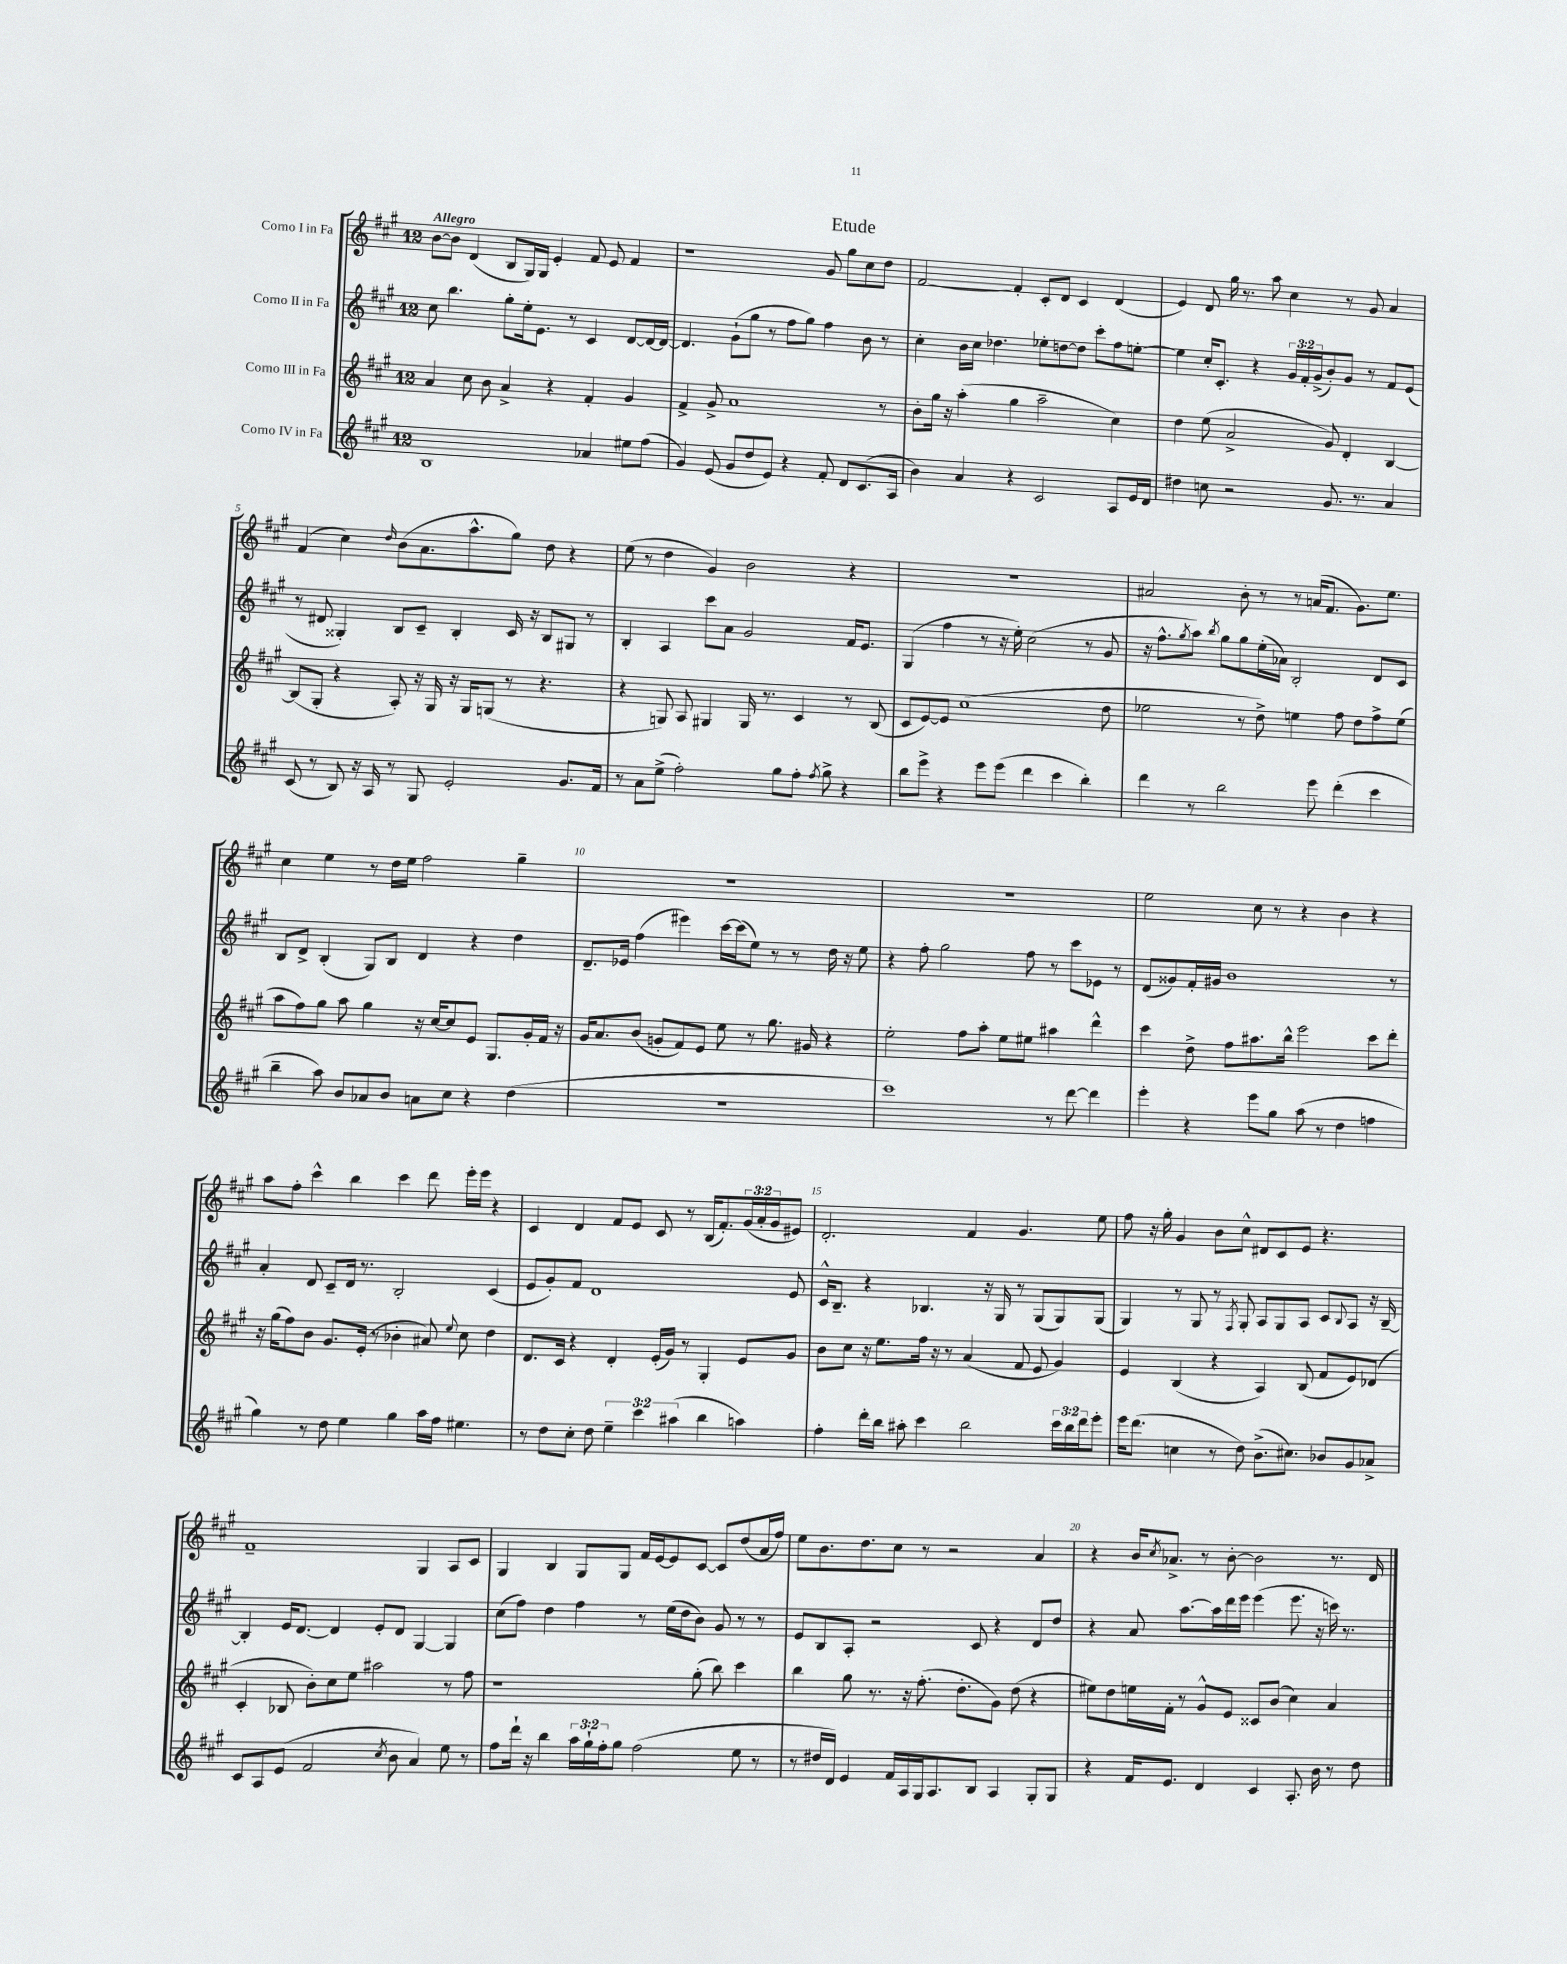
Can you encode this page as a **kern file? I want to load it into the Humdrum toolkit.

**kern	**kern	**kern	**kern
*staff4	*staff3	*staff2	*staff1
*clefG2	*clefG2	*clefG2	*clefG2
*k[f#c#g#]	*k[f#c#g#]	*k[f#c#g#]	*k[f#c#g#]
*M12/8	*M12/8	*M12/8	*M12/8
1B	4a	8cc#	[8b
.	.	4.bb	8b]
.	8cc#	.	(4d
.	8b	.	.
.	4a^	8gg#'	8B
.	.	16ee'	16G#)
.	.	8.e	16G#
.	4r	.	4e'
.	.	8r	.
4a-	4f#'	4c#	8f#
.	.	.	8e
8ee#	4g#	[8d	4f#
(8ff#	.	16d_	.
.	.	16d_	.
=	=	=	=
4g#)	4f#^	4.d]	1r
(8e	8g#^	.	.
8g#	1a	(8g#`	.
8dd	.	8gg#	.
8e)	.	8r	.
4r	.	8ff#	.
.	.	8gg#)	.
8f#'	.	4ff#	8g#
8d	.	.	8gg#
(8.c#	.	8b	8cc#
.	8r	8r	8dd
16A	.	.	.
=	=	=	=
4b)	8b'	4cc#'	[2f#
.	16gg#	.	.
.	16r	.	.
4a	(4aa'	16b	.
.	.	16cc#	.
.	.	4.dd-	.
4r	4gg#	.	4f#']
2c#	2aa~	8ee-'	8c#'
.	.	[8dd	8d
.	.	8dd]	4c#
.	.	8ccc#'	.
8A	4cc#)	8ff#	(4d
16e	.	[8ee'	.
16d	.	.	.
=	=	=	=
4dd#	4dd	4ee]	4e)
8cc	(8ee	16cc#'	8d
.	.	8.c#'	.
2r	2a^	.	16gg#
.	.	.	8.r
.	.	4r	.
.	.	.	8aa
.	.	24g#	4cc#
.	.	24f#'	.
.	.	(24g#^	.
8.g#	8g#)	8b')	.
.	4d'	8g#	8r
8.r	.	.	.
.	.	8r	8g#
4a	[4B	8f#	4a
.	.	(8e	.
=	=	=	=
(8c#	(8B]	8r	(4f#
8r	8G#'	8d#	.
8B)	4r	4G##')	4cc#)
16r	.	.	.
16A	.	.	.
.	.	.	16qqdd
8r	8A')	8B	(8b
8G#	16r	8c#~	8.a
.	16G#	.	.
2e'	16r	4B'	.
.	16G#	.	8.aa^^
.	(8G	.	.
.	8r	16c#	8gg#)
.	.	16r	.
.	4.r	8B	8dd
8.g#	.	8G#	4r
.	.	8r	.
16f#	.	.	.
=	=	=	=
8r	4r	4B'	(8ee
8a	.	.	8r
(8ee^	8G)	4A	4dd
2ff#')	8A	.	.
.	4G#	8ccc#	4g#)
.	.	8a	.
.	16G#	2g#	2b
.	8.r	.	.
8gg#	.	.	.
8ff#'	4c#	.	.
8qff#	.	.	.
8gg#^	.	.	.
4r	8r	16f#	4r
.	.	8.e	.
.	(8B	.	.
=	=	=	=
8bb	8c#	(4G#	1.r
8eee^	[8e)	.	.
4r	8e]	4ff#	.
.	(1cc#	.	.
8eee	.	8r	.
(8eee	.	16r	.
.	.	16ee')	.
4ddd	.	(2cc#	.
4ccc#	.	.	.
4bb')	.	8r	.
.	8dd	8g#	.
=	=	=	=
4ddd	2ee-	16r	2a#
.	.	8.ff#^^	.
.	.	8qgg#	.
8r	.	8aa)	.
.	.	8qbb	.
2bb	.	8gg#	.
.	8r	8gg#	8b'
.	8dd^)	(16ee'	8r
.	.	16a-)	.
.	4ee	2B'	8r
8eee	.	.	(16a
.	.	.	8.f#
(4ddd'	8ff#	.	.
.	8dd	.	8.g#)
4ccc#	8ff#^	8d	.
.	.	.	8.ee
.	(8ee	8c#	.
=	=	=	=
4bb~	8aa	8B	4cc#
.	8ff#)	8d^	.
8aa)	8gg#	(4B'	4ee
8b	8aa	.	.
8a-	4gg#	8G#)	8r
8b	.	8B	16dd
.	.	.	16ee
8a	16r	4d	2ff#
.	[16cc#	.	.
8cc#	8cc#]	.	.
4r	8e	4r	.
.	8.G#	.	.
(4dd	.	4dd	4gg#~
.	16g#'	.	.
.	16f#	.	.
.	16r	.	.
=	=	=	=
1.r	16g#	8.d~	1.r
.	8.a	.	.
.	.	16e-	.
.	(8b	(4ff#	.
.	8g'	.	.
.	8f#)	4eee#)	.
.	8e	.	.
.	8ee	[16ccc#	.
.	.	(16ccc#]	.
.	8r	8ee)	.
.	8.gg#	8r	.
.	.	8r	.
.	16g#	.	.
.	4r	16dd	.
.	.	16r	.
.	.	8ee	.
=	=	=	=
1ccc#)	2ee'	4r	1.r
.	.	8ff#'	.
.	.	2gg#	.
.	8ff#	.	.
.	8aa'	.	.
.	8ee	.	.
.	8ee#	8ff#	.
8r	4aa#	8r	.
[8ddd	.	8ccc#	.
4ddd]	4ddd^^	8e-	.
.	.	8r	.
=	=	=	=
4eee'	4ccc#	(8d	2ee
.	.	8g##)	.
4r	8dd^	16f#'	.
.	.	16g#	.
.	8ff#	1b	.
8eee	8.aa#	.	8cc#
8gg#	.	.	8r
.	16bb^^	.	.
(8aa	2eee	.	4r
8r	.	.	.
4dd	.	.	4b
4ff	8ccc#	.	4r
.	8ddd'	8r	.
=	=	=	=
4gg#)	16r	4a'	8aa
.	(16gg#	.	.
.	8ff#)	.	8ff#'
8r	8b	8d	4ccc#^^
8dd	8.g#	8c#~	.
4ee	.	16d	4bb
.	(16e'	8.r	.
.	8r	.	.
4gg#	4b-'	2B'	4ccc#
16aa	8a#)	.	8ddd
16ff#	.	.	.
.	8qqee	.	.
4.ee#	8cc#	.	16eee'
.	.	.	16eee
.	4dd	(4c#	4r
=	=	=	=
8r	8.d	8e	4c#
8dd	.	8g#')	.
.	16c#	.	.
8cc#'	4r	8f#	4d
8dd	.	1d	.
6ee~	4d'	.	8f#
.	.	.	8e
6ccc#	.	.	.
.	(16e'	.	8c#
.	16g#)	.	.
(6aa#	.	.	.
.	8r	.	8r
4bb	4G#'	.	(16B
.	.	.	8.f#')
4aa)	8e	.	(24g#
.	.	.	24a'
.	.	.	24g#
.	8g#	8e	8e#)
=	=	=	=
4ff#'	8b	16c#^^	2.d'
.	.	8.B~	.
.	8cc#	.	.
16ddd'	16r	4r	.
16bb	8.ee	.	.
8aa#'	.	.	.
4ccc#	16ff#	4.B-	.
.	16r	.	.
.	8r	.	.
2bb	(4a	.	4f#
.	.	16r	.
.	.	16G#	.
.	8f#	8r	4.g#
.	8e	(8G#	.
24ccc#	4g#)	8G#)	.
24bb	.	.	.
24ddd	.	.	.
8eee'	.	(8G#	8ee
=	=	=	=
16eee	4e	4G#)	8ff#
(8.ddd	.	.	.
.	.	.	16r
.	.	.	16gg#'
4cc	(4B	8r	4g#
.	.	8G#	.
8r	4r	8r	8b
.	.	8qF#	.
8dd)	.	8G#'	8cc#^^
(8.b^	4A)	8A	8d#
.	.	8G#	8c#
8.cc#)	.	.	.
.	(8B	8A	8e
8b-	8f#	8c#	4.r
.	.	8qqB	.
8g#	8e)	8A	.
8a-^	(8d-	16r	.
.	.	[16B~	.
=	=	=	=
8c#	4c#'	4B']	1f#~
8A	.	.	.
(8e	8B-	16e	.
.	.	[8.d	.
2f#	8b')	.	.
.	8cc#	4d]	.
.	8ee	.	.
.	2aa#	8e'	.
8qcc#	.	.	.
8b	.	8d	.
4a)	.	[4G#	4G#
8ee	8r	4G#]	8A
8r	8ff#	.	8c#
=	=	=	=
8ff#	1r	(8cc#	4G#
16ddd`	.	8ff#)	.
16r	.	.	.
4bb	.	4dd	4B
24aa	.	4ff#	8G#
24gg#`	.	.	.
24ff#'	.	.	.
8gg#	.	.	8G#
(2ff#	.	8r	16f#
.	.	.	[16e
.	.	(16ee	8e]
.	.	16dd	.
.	(8gg#'	8b)	[8c#
.	8bb)	8g#	8c#]
8ee	4ccc#	8r	(8dd
8r	.	8r	16a
.	.	.	16ff#)
=	=	=	=
8r	4bb	8e	8ee
16dd#	.	8B	8.b
16d)	.	.	.
4e	8gg#	8A'	.
.	.	.	8.dd
.	8.r	2r	.
16f#	.	.	8cc#
16A	16r	.	.
16G#	(8.ff#'	.	8r
8.A	.	.	.
.	.	.	2r
.	8.dd'	.	.
8B	.	8c#	.
4A	8g#)	4r	.
.	(8dd	.	.
8G#'	4r	8d	4a
8G#	.	8dd	.
=	=	=	=
4r	8ee#)	4r	4r
.	8dd	.	.
16f#	16ee	8a	16b
.	.	.	8qcc#
8.e	16f#'	.	8.a-^
.	8r	[8.aa	.
4d	8g#^^	.	8r
.	.	16aa]	.
.	8e	16ddd	[8b'
.	.	16eee	.
4c#	8c##	(4eee	2b]
.	(8b	.	.
8.A'	4cc#)	8.eee	.
16b	.	16r	.
8r	4a	16ccc)	8.r
.	.	8.r	.
8dd	.	.	.
.	.	.	16d
==	==	==	==
*-	*-	*-	*-
